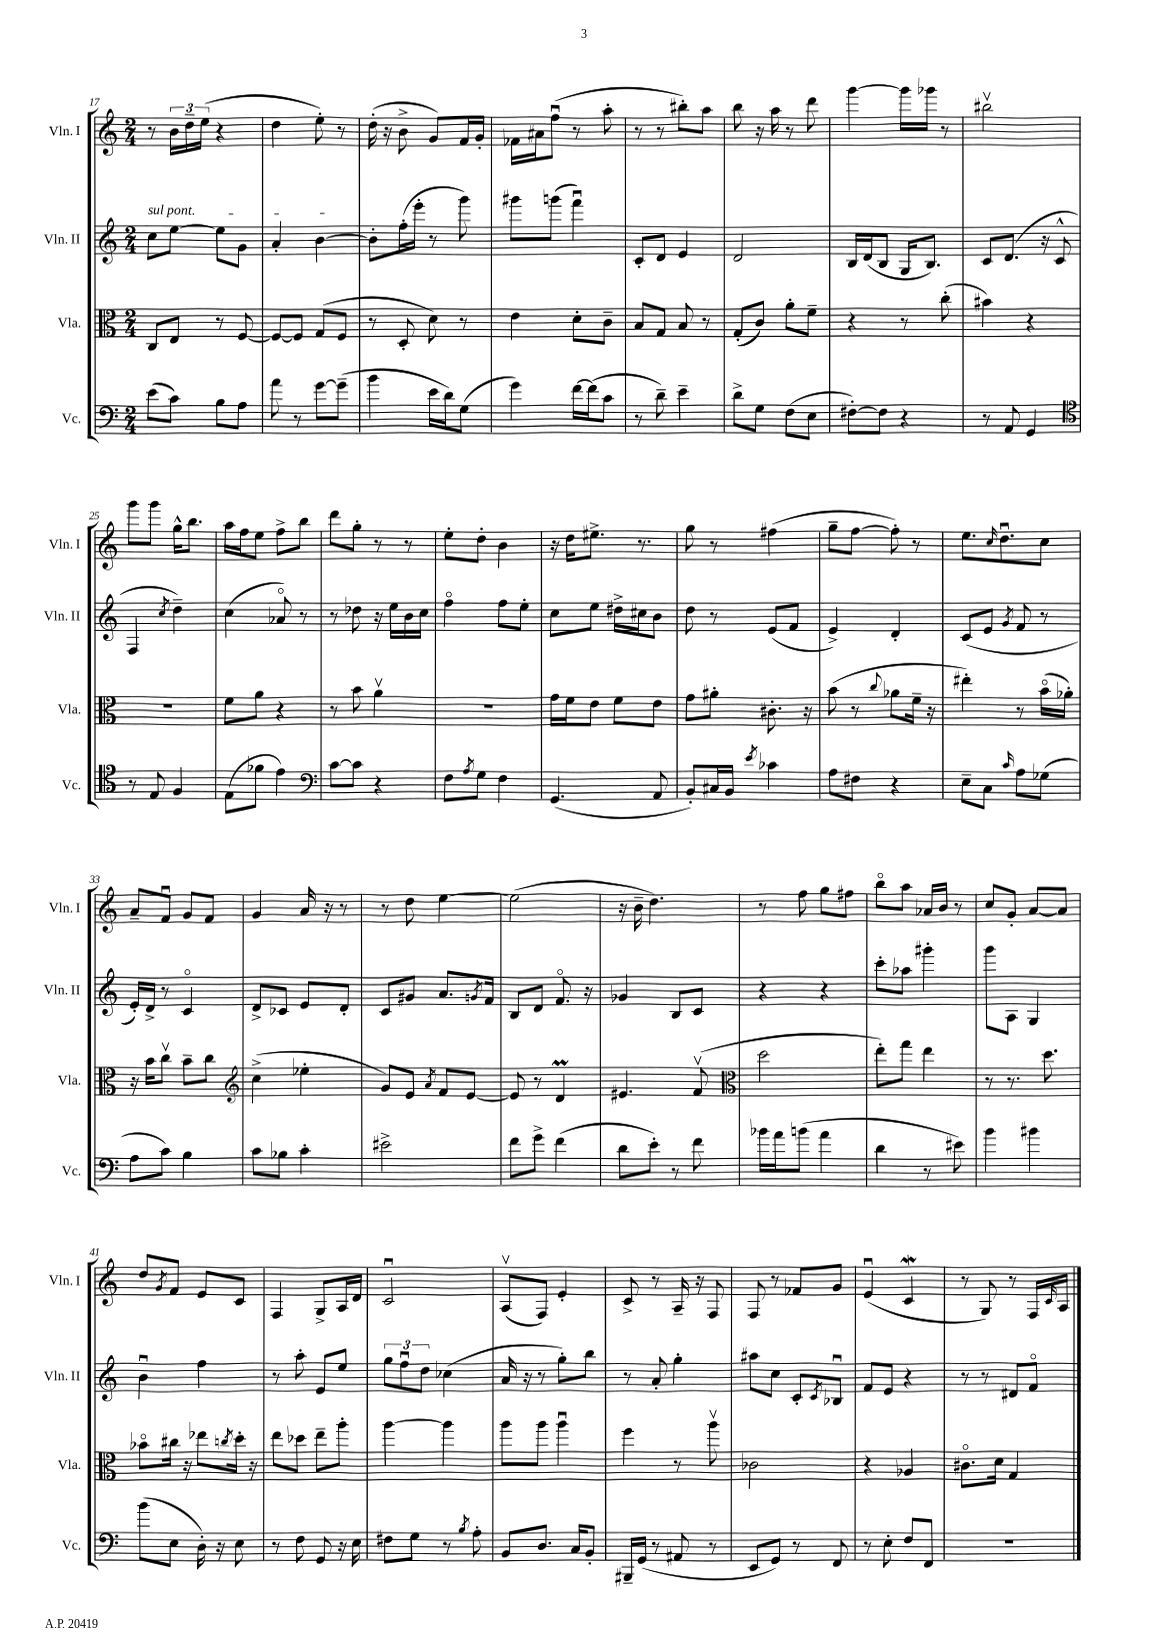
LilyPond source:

<<
\new StaffGroup <<
\new Staff = "s0" \with { instrumentName = "Vln. I" shortInstrumentName = "Vln. I" } {
    \clef treble \key c \major \numericTimeSignature \time 2/4
    r8 \tuplet 3/2 { b'16 d''16-- e''16( } r4 |
    d''4 e''8-.) r8 |
    d''16-.( r16 b'8-> g'8) f'16 g'16-. |
    fes'16 ais'16 f''8\downbow( r8 a''8-. |
    r8 r8 bis''8-.) a''8 |
    b''8 r16 a''16 r8 d'''8 |
    g'''4~ g'''16 ges'''16 r8 |
    bis''2\upbow |
    g'''8 g'''8 g''16-^ b''8. |
    a''16 f''16 e''8 f''8-> b''8 |
    d'''8 g''8-. r8 r8 |
    e''8-. d''8-. b'4 |
    r16 d''16 eis''8.-> r8. |
    g''8 r8 fis''4( |
    g''8-- f''8~ f''8-.) r8 |
    e''8. \grace { c''16 } d''8.\downbow c''8 |
    a'8-- f'8\downbow g'8 f'8 |
    g'4 a'16 r16 r8 |
    r8 d''8 e''4~ |
    e''2( |
    r16 b'16-- d''4.) |
    r8 f''8 g''8 fis''8 |
    b''8\flageolet a''8 aes'16 b'16 r8 |
    c''8 g'8-. a'8~ a'8 |
    d''8 \acciaccatura { g'8 } f'8 e'8 c'8 |
    f4 g8-> a16 d'16 |
    c'2\downbow |
    a8\upbow( f8) e'4-. |
    c'8-> r8 a16-- r16 f8 |
    f8 r8 fes'8 g'8 |
    e'4\downbow( c'4\mordent |
    r8 g8) r8 f16 \grace { c'16 } a16 \bar "|." |
}
\new Staff = "s1" \with { instrumentName = "Vln. II" shortInstrumentName = "Vln. II" } {
    \clef treble \key c \major \numericTimeSignature \time 2/4
    \once \override TextSpanner.bound-details.left.text = \markup { \italic "sul pont." } c''8\startTextSpan e''8~ e''8 g'8 |
    a'4-. b'4~\stopTextSpan |
    b'8-. f''16-.( e'''16-. r8 g'''8) |
    gis'''8 g'''8( f'''4\downbow) |
    c'8-. d'8 e'4 |
    d'2 |
    b16 d'16( b8 g16 b8.) |
    c'8 d'8.( r16 c'8-^ |
    f4 \acciaccatura { c''8 } d''4--) |
    c''4( aes'8\flageolet) r8 |
    r8 des''8 r16 e''16 b'16 c''16 |
    f''4\flageolet f''8 e''8-. |
    c''8 e''8 dis''16-> cis''16 b'8 |
    d''8 r8 e'8( f'8 |
    e'4->) d'4-. |
    c'8( e'8 \acciaccatura { g'8 } f'8 r8 |
    e'16-.) d'16-> r8 c'4\flageolet |
    d'8-> ces'8 e'8 d'8-. |
    c'8 gis'8 a'8. \acciaccatura { g'8 } f'16 |
    b8 d'8 f'8.\flageolet r16 |
    ges'4 b8 c'8 |
    r4 r4 |
    c'''8-. aes''8 gis'''4-. |
    g'''8 a8 g4 |
    b'4\downbow f''4 |
    r8 a''8-. e'8 e''8 |
    \tuplet 3/2 { g''8 f''8\downbow d''8 } ces''4( |
    a'16 r16 r8 g''8-.) b''8 |
    r8 a'8-. g''4-. |
    ais''8 c''8 c'8-. \acciaccatura { c'8 } bes8\downbow |
    f'8 e'8 r4 |
    r8 r8 dis'8 f'8\flageolet \bar "|." |
}
\new Staff = "s2" \with { instrumentName = "Vla." shortInstrumentName = "Vla." } {
    \clef alto \key c \major \numericTimeSignature \time 2/4
    c8 e8 r8 f8~ |
    f8~ f8 g8( f8 |
    r8 d8-. d'8) r8 |
    e'4 d'8-. c'8-- |
    b8 g8 b8 r8 |
    g8-.( c'8) a'8-. f'8-- |
    r4 r8 c''8-.( |
    bis'4) r4 |
    R2 |
    f'8 a'8 r4 |
    r8 b'8 a'4\upbow |
    r2 |
    g'16 f'16 e'8 f'8 e'8 |
    g'8 ais'8-. cis'8.-. r16 |
    b'8( r8 \appoggiatura { c''8 } aes'8 f'16-- r16 |
    eis''4-.) r8 b'16\flageolet( aes'16-.) |
    r16 b'16 c''8\upbow b'8-- c''8 |
    \clef treble c''4->( ees''4-. |
    g'8) e'8 \acciaccatura { a'8 } f'8 e'8~ |
    e'8 r8 d'4\prall |
    eis'4. f'8\upbow( |
    \clef alto d''2 |
    e''8-.) g''8 e''4 |
    r8 r8. d''8. |
    bes'8\flageolet cis''16 r16 ees''8 \acciaccatura { c''8 } d''16-. r16 |
    e''8 des''8 e''8-- a''8-. |
    a''4~ a''4 |
    a''8 a''8 a''4\downbow |
    f''4 r8 a''8\upbow |
    ces'2 |
    r4 aes4 |
    cis'8.\flageolet d'16 g4 \bar "|." |
}
\new Staff = "s3" \with { instrumentName = "Vc." shortInstrumentName = "Vc." } {
    \clef bass \key c \major \numericTimeSignature \time 2/4
    e'8( c'8) b8 a8 |
    a'8 r8 g'8~ g'8--( |
    b'4 e'16 d'16) g8( |
    g'4) f'16~ f'16( c'8 |
    r8 d'8--) e'4-- |
    d'8-> g8 f8( e8 |
    fis8~-.) fis8 r4 |
    r8 a,8 g,4 |
    \clef tenor r8 e8 f4 |
    e8( fes'8 e'4) |
    \clef bass c'8~ c'8 r4 |
    f8 \acciaccatura { a8 } g8 f4 |
    g,4.( a,8 |
    b,8-.) cis16 b,16 \acciaccatura { e'8 } ces'4 |
    a8 fis8 r4 |
    e8-- c8 \grace { c'16 } a8 ges8( |
    a8 c'8) b4 |
    c'8 bes8 c'4-. |
    eis'2-> |
    f'8 g'8-> f'4( |
    d'8 e'8-.) r8 f'8 |
    bes'16 a'16 b'8( a'4 |
    d'4 r8 eis'8) |
    b'4 bis'4 |
    b'8( e8 d16-.) r16 e8 |
    r8 f8 g,8 r16 e16 |
    fis8 g8 r8 \acciaccatura { b8 } a8-. |
    b,8 d8. c16 b,8-. |
    bis,,16-- g,16( r8 ais,8 r8 |
    e,8 g,8) r8 f,8 |
    r8 e8-. f8 f,8 |
    r2 \bar "|." |
}
>>
>>
\layout { \context { \Score currentBarNumber = #17 } }
